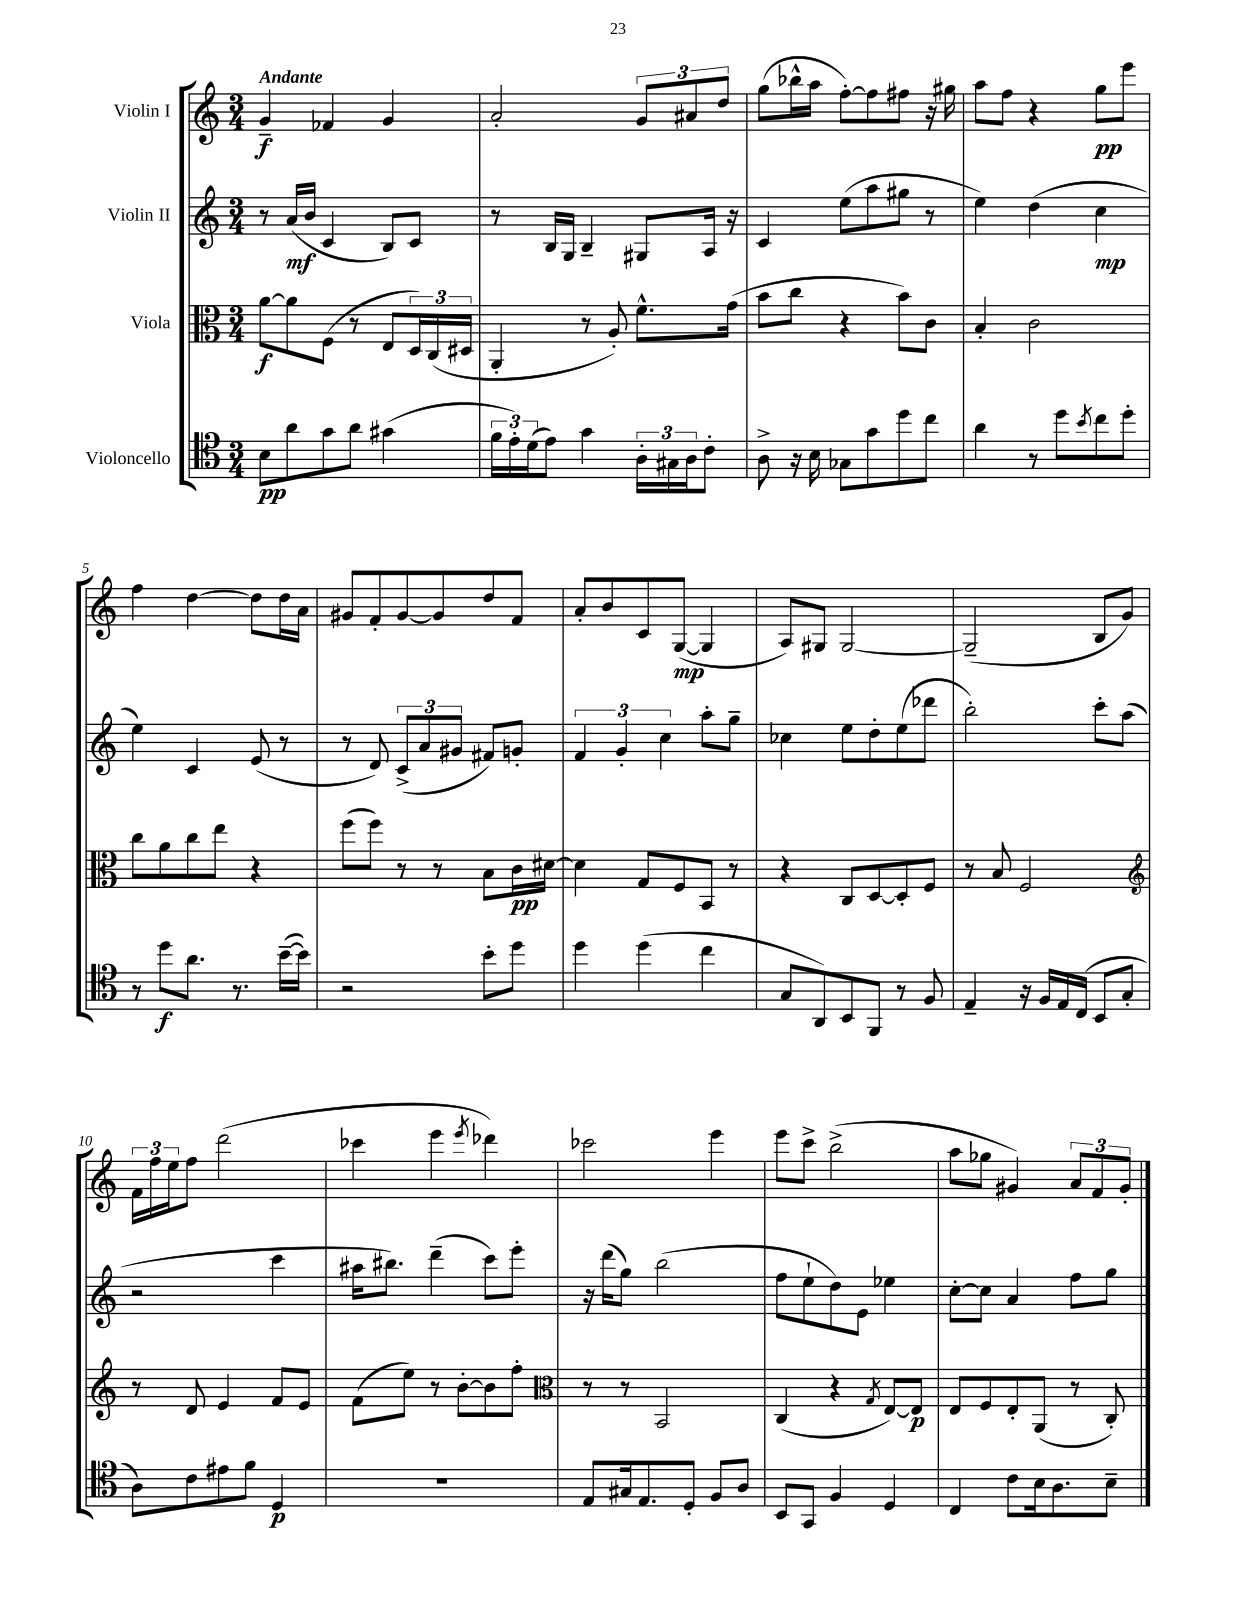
<<
\new StaffGroup <<
\new Staff = "s0" \with { instrumentName = "Violin I" } {
    \clef treble \key c \major \numericTimeSignature \time 3/4 \tempo "Andante"
    g'4--\f fes'4 g'4 |
    a'2-. \tuplet 3/2 { g'8 ais'8 d''8 } |
    g''8( bes''16-^ a''16 f''8~-.) f''8 fis''8 r16 gis''16 |
    a''8 f''8 r4 g''8\pp e'''8 |
    f''4 d''4~ d''8 d''16 a'16 |
    gis'8 f'8-. gis'8~ gis'8 d''8 f'8 |
    a'8-. b'8 c'8 g8~\mp( g4 |
    a8) gis8 gis2~ |
    gis2--( b8 g'8) |
    \tuplet 3/2 { f'16 f''16 e''16 } f''8 d'''2( |
    ces'''4 e'''4 \acciaccatura { e'''8 } des'''4) |
    ces'''2 e'''4 |
    e'''8 c'''8-> b''2->( |
    a''8 ges''8 gis'4) \tuplet 3/2 { a'8 f'8 gis'8-. } \bar "|." |
}
\new Staff = "s1" \with { instrumentName = "Violin II" } {
    \clef treble \key c \major \numericTimeSignature \time 3/4
    r8 a'16\mf( b'16 c'4 b8) c'8 |
    r8 b16 g16 b4-- gis8 a16 r16 |
    c'4 e''8( a''8 gis''8 r8 |
    e''4) d''4( c''4\mp |
    e''4) c'4 e'8( r8 |
    r8 d'8) \tuplet 3/2 { c'8->( a'8 gis'8 } fis'8) g'8-. |
    \tuplet 3/2 { f'4 g'4-. c''4 } a''8-. g''8-- |
    ces''4 e''8 d''8-. e''8( des'''8 |
    b''2-.) c'''8-. a''8( |
    r2 c'''4 |
    ais''16 bis''8.) d'''4--( c'''8) e'''8-. |
    r16 d'''16( g''8) b''2( |
    f''8 e''8-! d''8) e'8 ees''4 |
    c''8~-. c''8 a'4 f''8 g''8 \bar "|." |
}
\new Staff = "s2" \with { instrumentName = "Viola" } {
    \clef alto \key c \major \numericTimeSignature \time 3/4
    a'8~\f a'8 f8( r8 e8 \tuplet 3/2 { d16) c16( dis16 } |
    a,4-. r8 a8-.) f'8.-^ g'16( |
    b'8 c''8 r4 b'8) c'8 |
    b4-. c'2 |
    c''8 a'8 c''8 e''8 r4 |
    f''8( f''8) r8 r8 b8 c'16\pp dis'16~ |
    dis'4 g8 f8 b,8 r8 |
    r4 c8 d8~ d8-. f8 |
    r8 b8 f2 |
    \clef treble r8 d'8 e'4 f'8 e'8 |
    f'8( e''8) r8 b'8~-. b'8 f''8-. |
    \clef alto r8 r8 b,2 |
    c4( r4 \acciaccatura { g8 } e8~) e8\p |
    e8 f8 e8-. a,8( r8 c8-.) \bar "|." |
}
\new Staff = "s3" \with { instrumentName = "Violoncello" } {
    \clef tenor \key c \major \numericTimeSignature \time 3/4
    b8\pp a'8 g'8 a'8 gis'4( |
    \tuplet 3/2 { f'16 e'16-.) d'16( } e'8) g'4 \tuplet 3/2 { a16-. gis16 a16 } c'8-. |
    a8-> r16 b16 ges8 g'8 d''8 c''8 |
    a'4 r8 d''8 \acciaccatura { b'8 } c''8 d''8-. |
    r8 d''8\f a'8. r8. b'16~--( b'16) |
    r2 b'8-. d''8 |
    d''4 d''4( c''4 |
    g8 a,8) b,8 f,8 r8 f8 |
    e4-- r16 f16 e16 c16( b,8 g8-. |
    a8) c'8 eis'8 f'8 d4\p |
    R2. |
    e8 gis16 e8. d8-. f8 a8 |
    b,8 g,8 f4 d4 |
    c4 c'8 b16 a8. b8-- \bar "|." |
}
>>
>>
